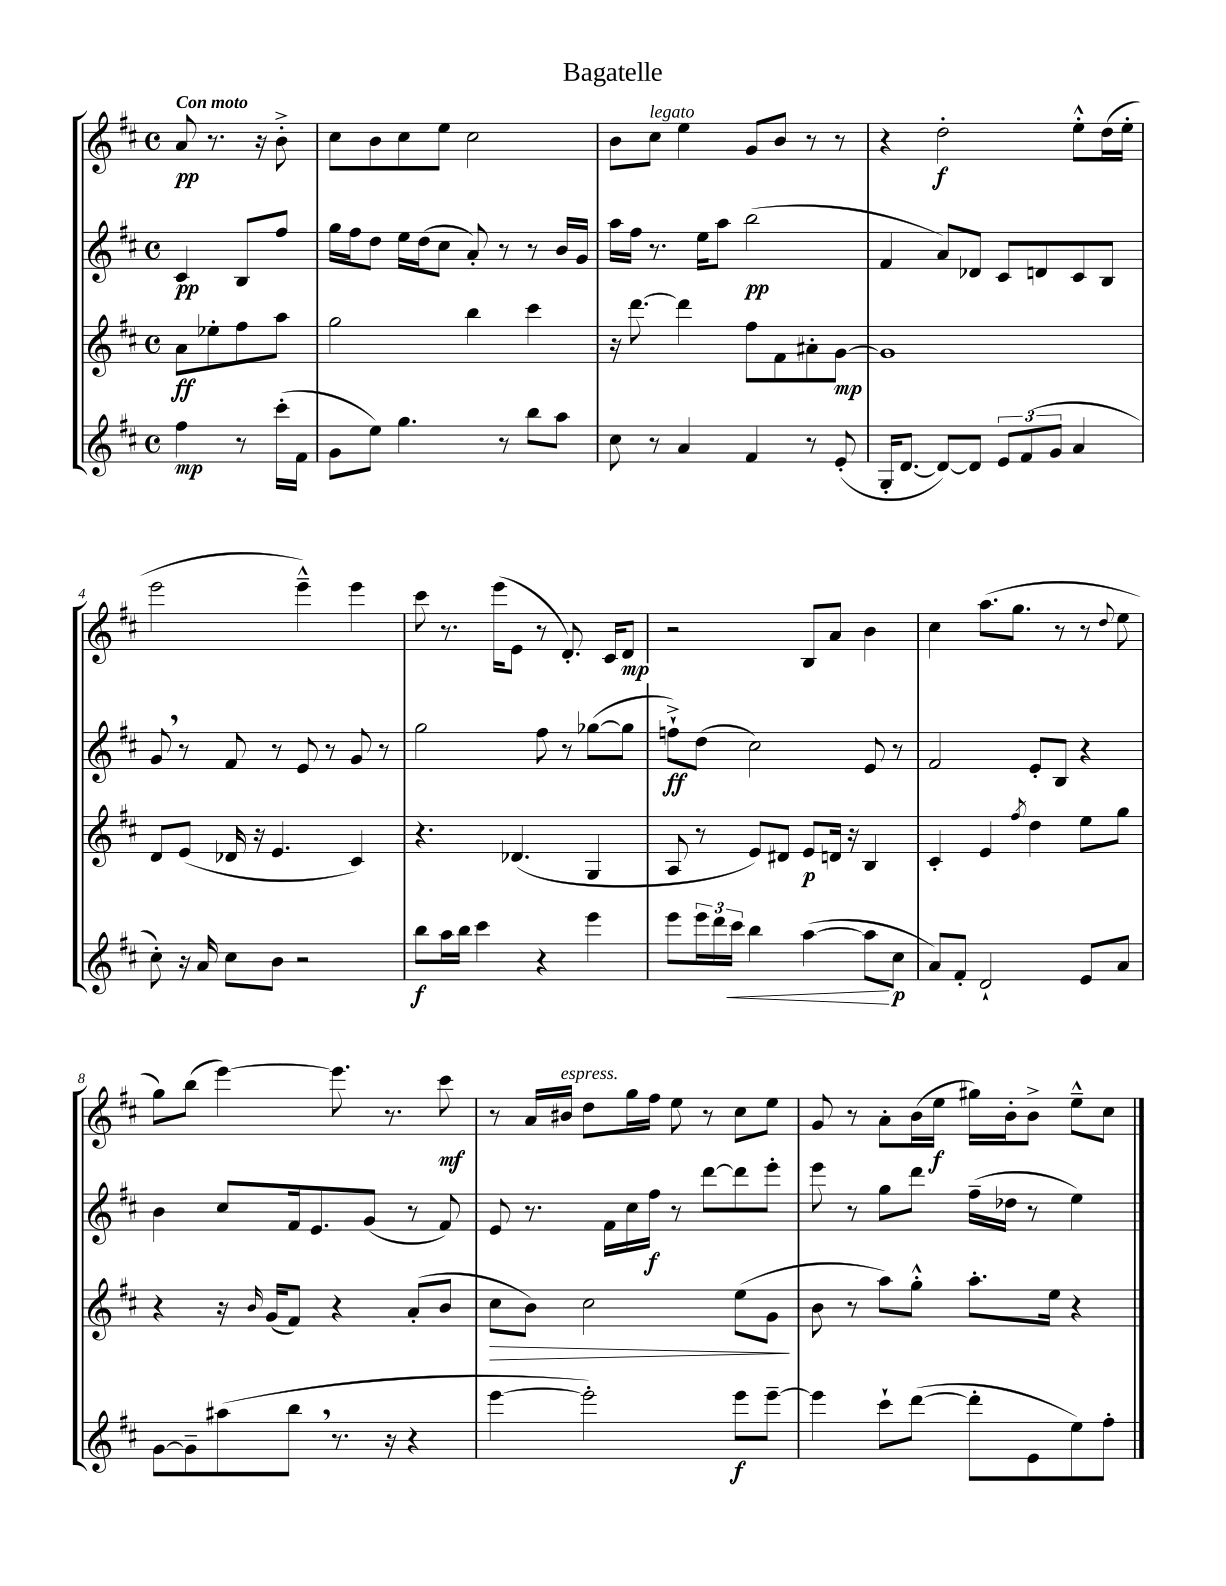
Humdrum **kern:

**kern	**dynam	**kern	**dynam	**kern	**dynam	**kern	**dynam
*part4	*part4	*part3	*part3	*part2	*part2	*part1	*part1
*staff4	*staff4	*staff3	*staff3	*staff2	*staff2	*staff1	*staff1
*clefG2	*	*clefG2	*	*clefG2	*	*clefG2	*
*k[f#c#]	*	*k[f#c#]	*	*k[f#c#]	*	*k[f#c#]	*
*M4/4	*	*M4/4	*	*M4/4	*	*M4/4	*
*met(c)	*	*met(c)	*	*met(c)	*	*met(c)	*
=	=	=	=	=	=	=	=
!	!	!	!	!	!	!LO:TX:a:B:t=Con moto	!
4ff#\	mp	8a\L	ff	4c#/	pp	8a/	pp
.	.	8ee-X'\	.	.	.	8.r	.
8r	.	8ff#\	.	8B/L	.	.	.
.	.	.	.	.	.	16r	.
(16ccc#'\LL	.	8aa\J	.	8ff#/J	.	8b'^\	.
16f#\JJ	.	.	.	.	.	.	.
=1	=1	=1	=1	=1	=1	=1	=1
8g\L	.	2gg\	.	16gg\LL	.	8cc#\L	.
.	.	.	.	16ff#\J	.	.	.
8ee\J)	.	.	.	8dd\J	.	8b\	.
4.gg\	.	.	.	16ee\LL	.	8cc#\	.
.	.	.	.	(16dd\J	.	.	.
.	.	.	.	8cc#\J	.	8ee\J	.
.	.	4bb\	.	8a'/)	.	2cc#\	.
8r	.	.	.	8r	.	.	.
8bb\L	.	4ccc#\	.	8r	.	.	.
8aa\J	.	.	.	16b/LL	.	.	.
.	.	.	.	16g/JJ	.	.	.
=2	=2	=2	=2	=2	=2	=2	=2
8cc#\	.	16r	.	16aa\LL	.	8b\L	.
.	.	[8.ddd\	.	16ff#\JJ	.	.	.
!	!	!	!	!	!	!LO:TX:a:i:t=legato	!
8r	.	.	.	8.r	.	8cc#\J	.
4a/	.	4ddd\]	.	.	.	4ee\	.
.	.	.	.	16ee\KL	.	.	.
.	.	.	.	8aa\J	.	.	.
4f#/	.	8ff#\L	.	(2bb\	pp	8g/L	.
.	.	8f#\	.	.	.	8b/J	.
8r	.	8a#X'\	.	.	.	8r	.
(8e'/	.	[8g\J	mp	.	.	8r	.
=3	=3	=3	=3	=3	=3	=3	=3
16G'/KL	.	1g]	.	4f#/	.	4r	.
[8.d/J	.	.	.	.	.	.	.
8d/L_)	.	.	.	8a/L)	.	2dd'\	f
8d/J]	.	.	.	8d-X/J	.	.	.
12e/L	.	.	.	8c#/L	.	.	.
(12f#/	.	.	.	.	.	.	.
.	.	.	.	8dn/	.	.	.
12g/J	.	.	.	.	.	.	.
4a/	.	.	.	8c#/	.	8ee'^^\L	.
.	.	.	.	8B/J	.	(16dd\L	.
.	.	.	.	.	.	16ee'\JJ	.
!!LO:LB:g=z
=4	=4	=4	=4	=4	=4	=4	=4
8cc#'\)	.	8d/L	.	8g,/	.	2eee\	.
16r	.	(8e/J	.	8r	.	.	.
16a/	.	.	.	.	.	.	.
8cc#\L	.	16d-X/	.	8f#/	.	.	.
.	.	16r	.	.	.	.	.
8b\J	.	4.e/	.	8r	.	.	.
2r	.	.	.	8e/	.	4eee~^^\)	.
.	.	.	.	8r	.	.	.
.	.	4c#/)	.	8g/	.	4eee\	.
.	.	.	.	8r	.	.	.
=5	=5	=5	=5	=5	=5	=5	=5
8bb\L	f	4.r	.	2gg\	.	8ccc#\	.
16aa\L	.	.	.	.	.	8.r	.
16bb\JJ	.	.	.	.	.	.	.
4ccc#\	.	.	.	.	.	.	.
.	.	.	.	.	.	(16eee\KL	.
.	.	(4.d-X/	.	.	.	8e\J	.
4r	.	.	.	8ff#\	.	8r	.
.	.	.	.	8r	.	8.d'/)	.
4eee\	.	4G/	.	([8gg-X\L	.	.	.
.	.	.	.	.	.	16c#/KL	.
.	.	.	.	8gg-\J]	.	8d/J	mp
=6	=6	=6	=6	=6	=6	=6	=6
8eee\L	.	8A/	.	8ffn`^\L)	ff	2r	.
24eee\L	.	8r	.	(8dd\J	.	.	.
24ddd\	.	.	.	.	.	.	.
!	!LO:HP:b	!	!	!	!	!	!
24ccc#\JJ	<	.	.	.	.	.	.
4bb\	.	8e/L)	.	2cc#\)	.	.	.
.	.	8d#X/J	.	.	.	.	.
([4aa\	.	8e/L	p	.	.	8B/L	.
.	.	16dn/Jk	.	.	.	8a/J	.
.	.	16r	.	.	.	.	.
8aa\L]	.	4B/	.	8e/	.	4b\	.
8cc#\J	[ p	.	.	8r	.	.	.
=7	=7	=7	=7	=7	=7	=7	=7
8a/L)	.	4c#'/	.	2f#/	.	4cc#\	.
8f#'/J	.	.	.	.	.	.	.
2d`/	.	4e/	.	.	.	(8.aa\L	.
.	.	.	.	.	.	8.gg\J	.
.	.	8qff#/	.	.	.	.	.
.	.	4dd\	.	8e'/L	.	.	.
.	.	.	.	8B/J	.	8r	.
8e/L	.	8ee\L	.	4r	.	8r	.
.	.	.	.	.	.	8qqdd/	.
8a/J	.	8gg\J	.	.	.	8ee\	.
!!LO:LB:g=z
=8	=8	=8	=8	=8	=8	=8	=8
[8g\L	.	4r	.	4b\	.	8gg\L)	.
8g~\]	.	.	.	.	.	(8bb\J	.
(8aa#X\	.	16r	.	8cc#/L	.	[4eee\)	.
.	.	16qqb/	.	.	.	.	.
.	.	(16g/KL	.	.	.	.	.
8bb,\J	.	8f#/J)	.	16f#/k	.	.	.
.	.	.	.	8.e/	.	.	.
8.r	.	4r	.	.	.	8.eee\]	.
.	.	.	.	(8g/J	.	.	.
16r	.	.	.	.	.	8.r	.
4r	.	(8a'/L	.	8r	.	.	.
.	.	8b/J	.	8f#/)	.	8ccc#\	mf
=9	=9	=9	=9	=9	=9	=9	=9
!	!	!	!LO:HP:b	!	!	!	!
[4eee\	.	8cc#\L	>	8e/	.	8r	.
.	.	8b\J)	.	8.r	.	16a/LL	.
!	!	!	!	!	!	!LO:TX:a:i:t=espress.	!
.	.	.	.	.	.	16b#X/JJ	.
2eee'\])	.	2cc#\	.	.	.	8dd\L	.
.	.	.	.	16f#\LL	.	.	.
.	.	.	.	16cc#\	.	16gg\L	.
.	.	.	.	16ff#\JJ	f	16ff#\JJ	.
.	.	.	.	8r	.	8ee\	.
.	.	.	.	[8ddd\L	.	8r	.
8eee\L	f	(8ee\L	.	8ddd\]	.	8cc#\L	.
[8eee~\J	.	8g\J	.	8eee'\J	.	8ee\J	.
.	.	.	]	.	.	.	.
=10	=10	=10	=10	=10	=10	=10	=10
4eee\]	.	8b\	.	8eee\	.	8g/	.
.	.	8r	.	8r	.	8r	.
8ccc#`\L	.	8aa\L)	.	8gg\L	.	8a'\L	.
([8ddd\J	.	8gg'^^\J	.	8ddd\J	.	(16b\L	.
.	.	.	.	.	.	16ee\JJ	f
8ddd'\L]	.	8.aa'\L	.	(16ff#~\LL	.	16gg#X\LL)	.
.	.	.	.	16dd-X\JJ	.	16b'\J	.
8e\	.	.	.	8r	.	8b^\J	.
.	.	16ee\Jk	.	.	.	.	.
8ee\)	.	4r	.	4ee\)	.	8ee~^^\L	.
8ff#'\J	.	.	.	.	.	8cc#\J	.
==	==	==	==	==	==	==	==
*-	*-	*-	*-	*-	*-	*-	*-
